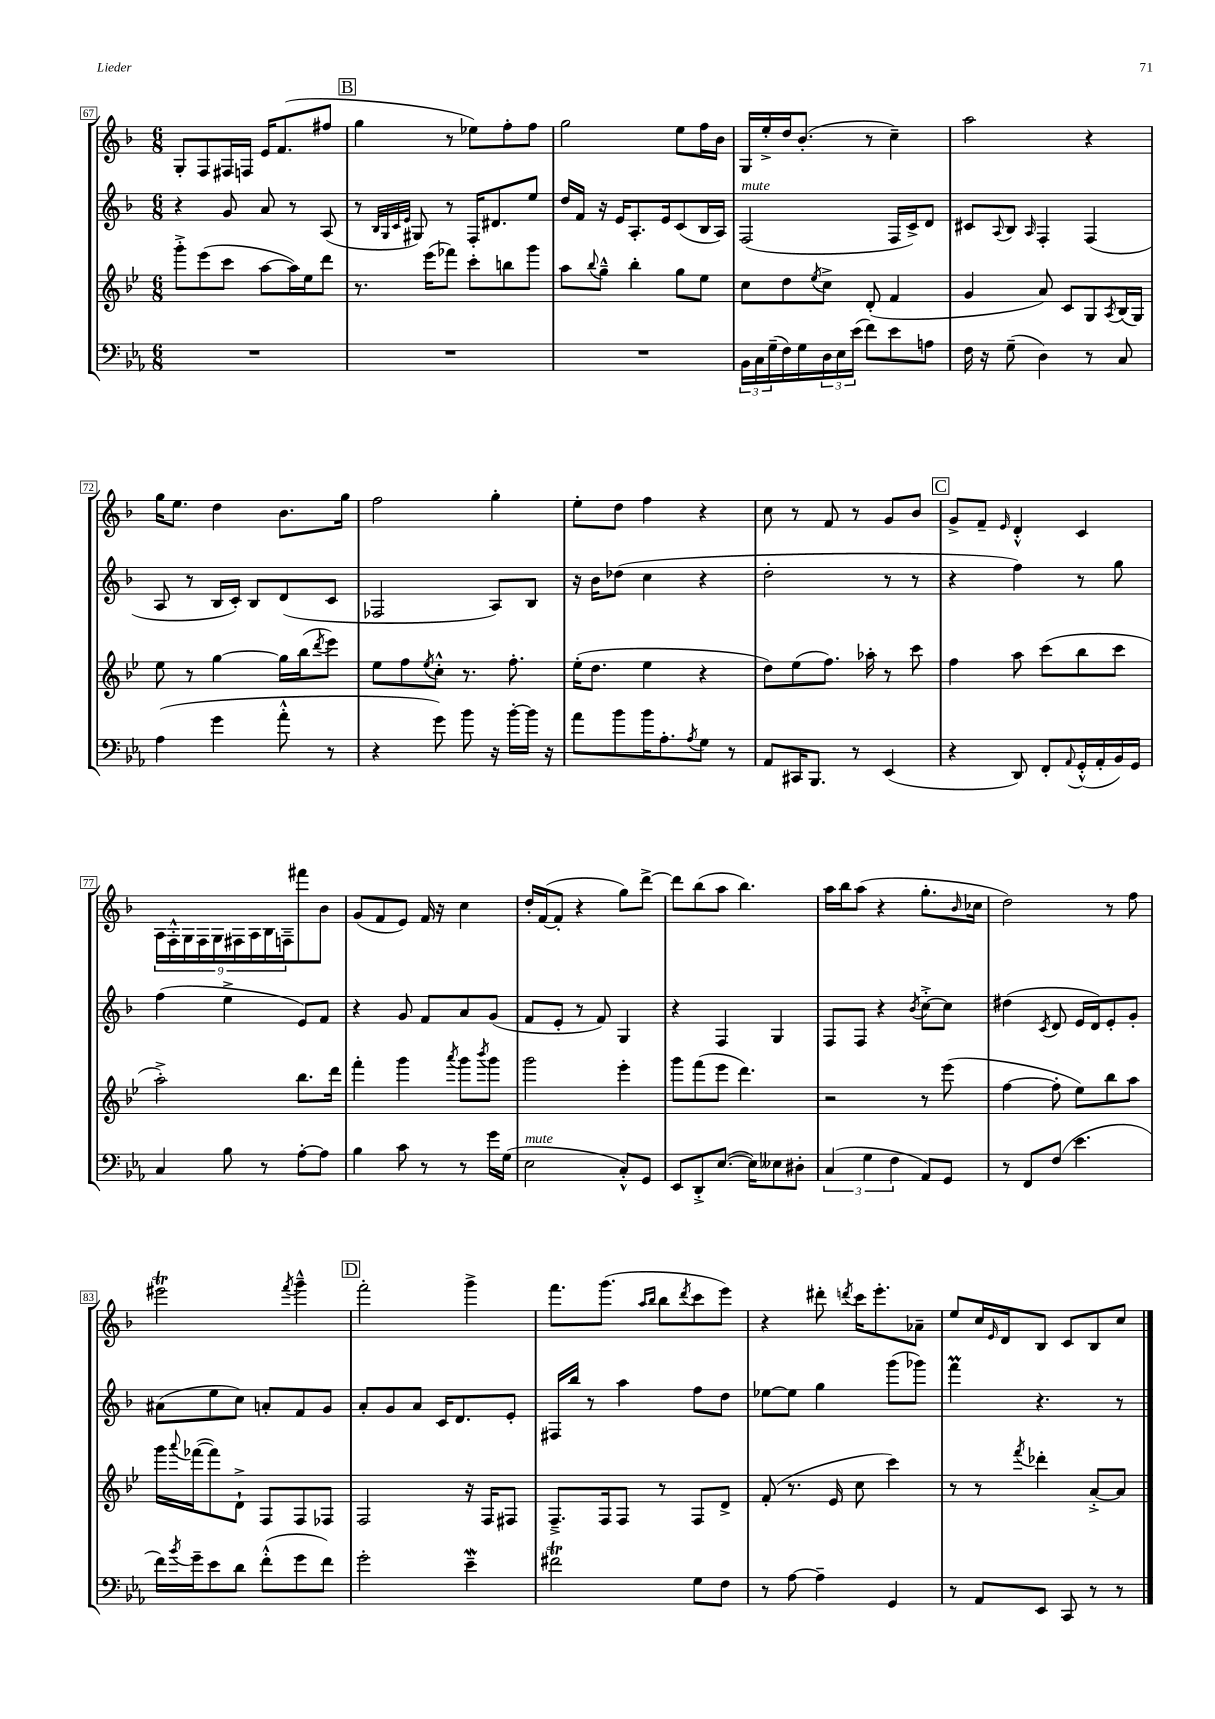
<<
\new StaffGroup <<
\new Staff = "s0" {
    \clef treble \key f \major \numericTimeSignature \time 6/8
    g8-. f8 fis16 f16 e'16 f'8.( fis''8 |
    \mark \markup { \box "B" } g''4 r8 ees''8) f''8-. f''8 |
    g''2 e''8 f''16 bes'16 |
    g16 e''16-.-> d''16 bes'8.-.( r8 c''4--) |
    a''2 r4 |
    g''16 e''8. d''4 bes'8. g''16 |
    f''2 g''4-. |
    e''8-. d''8 f''4 r4 |
    c''8 r8 f'8 r8 g'8 bes'8 |
    \mark \markup { \box "C" } g'8-> f'8-- \grace { e'16 } d'4-.-^ c'4 |
    \tuplet 9/8 { a16 f16-.-^ g16 f16 g16 fis16 a16 bes16 f16-- } fis'''8 bes'8 |
    g'8( f'8 e'8) f'16 r16 c''4 |
    d''16-. f'16~( f'8-. r4 g''8) d'''8~-> |
    d'''8 bes''8( a''8 bes''4.) |
    a''16 bes''16 a''8( r4 g''8.-. \grace { bes'16 } ces''16 |
    d''2) r8 f''8 |
    eis'''2\trill \acciaccatura { f'''8 } g'''4---^ |
    \mark \markup { \box "D" } f'''2-. g'''4-> |
    f'''8. g'''8.( \grace { a''16 bes''16 } bes''8 \acciaccatura { d'''8 } c'''8 e'''8) |
    r4 dis'''8-. \acciaccatura { d'''8 } c'''16 e'''8.-. aes'8-- |
    e''8 c''16 \grace { e'16 } d'16 bes8 c'8 bes8 c''8 \bar "|." |
}
\new Staff = "s1" {
    \clef treble \key f \major \numericTimeSignature \time 6/8
    r4 g'8 a'8 r8 a8( |
    \mark \markup { \box "B" } r8 \grace { bes32 g32 c'32 e'32 } gis8) r8 f16-. dis'8. e''8 |
    d''16 f'16 r16 e'16 a8.-. e'16 c'8( bes16 a16) |
    f2^\markup { \italic "mute" }( f16 c'16->) d'8 |
    cis'8 \appoggiatura { a8 } bes8 \grace { a16 } f4-. f4( |
    a8 r8 bes16 c'16-.) bes8 d'8( c'8 |
    fes2 a8) bes8 |
    r16 bes'16 des''8( c''4 r4 |
    d''2-. r8 r8 |
    \mark \markup { \box "C" } r4 f''4) r8 g''8 |
    f''4( e''4-> e'8) f'8 |
    r4 g'8 f'8 a'8 g'8( |
    f'8 e'8-. r8 f'8) g4 |
    r4 f4 g4 |
    f8 f8 r4 \acciaccatura { bes'8 } c''8~-.-> c''8 |
    dis''4( \acciaccatura { c'8 } d'8 e'16 d'16) e'8-. g'8-. |
    ais'8( e''8 c''8) a'8-. f'8 g'8 |
    \mark \markup { \box "D" } a'8-. g'8 a'8 c'16 d'8. e'8-. |
    fis16 bes''16 r8 a''4 f''8 d''8 |
    ees''8~ ees''8 g''4 g'''8( ges'''8) |
    f'''4\prall r4. r8 \bar "|." |
}
\new Staff = "s2" {
    \clef treble \key bes \major \numericTimeSignature \time 6/8
    g'''8-.-> ees'''8( c'''8 a''8~ a''16) ees''16 d'''8 |
    \mark \markup { \box "B" } r8. ees'''16( fes'''8) c'''8-. b''8 g'''8 |
    a''8 \appoggiatura { bes''8 } g''8---^ bes''4-. g''8 ees''8 |
    c''8 d''8 \acciaccatura { ees''8 } c''8-> d'8-.( f'4 |
    g'4 a'8) c'8 g8 \acciaccatura { a8 } bes16( g16) |
    ees''8 r8 g''4~ g''16 bes''16( \acciaccatura { d'''8 } ees'''8) |
    ees''8 f''8 \acciaccatura { ees''8 } c''8-.-^ r8. f''8.-. |
    ees''16-.( d''8. ees''4 r4 |
    d''8) ees''8( f''8.) aes''16-. r8 c'''8 |
    \mark \markup { \box "C" } f''4 a''8 c'''8( bes''8 c'''8 |
    a''2-.->) bes''8. d'''16 |
    f'''4-. g'''4 \acciaccatura { a'''8 } g'''8 \acciaccatura { bes'''8 } g'''8 |
    g'''2 ees'''4-. |
    g'''8 f'''8( ees'''8 d'''4.) |
    r2 r8 ees'''8( |
    f''4~ f''8-. ees''8) bes''8 a''8 |
    g'''16 \appoggiatura { a'''8 } fes'''16~( fes'''8) d'8-!-> f8 f8 fes8 |
    \mark \markup { \box "D" } f2 r16 f16 fis8 |
    f8.---> f16 f8 r8 f8 d'8-> |
    f'8-.( r8. ees'16 c''8 c'''4) |
    r8 r8 \acciaccatura { f'''8 } des'''4-. a'8~-.-> a'8 \bar "|." |
}
\new Staff = "s3" {
    \clef bass \key ees \major \numericTimeSignature \time 6/8
    R2. |
    \mark \markup { \box "B" } R2. |
    R2. |
    \tuplet 3/2 { bes,16 c16 g16--( } f16) g16 \tuplet 3/2 { d16 ees16 ees'16( } f'8) ees'8 a8 |
    f16 r16 g8--( d4) r8 c8 |
    aes4( g'4 aes'8-.-^ r8 |
    r4 g'8) bes'8 r16 bes'16~-. bes'16 r16 |
    aes'8 bes'8 bes'16 aes8.-. \acciaccatura { aes8 } g8 r8 |
    aes,8 cis,16 bes,,8. r8 ees,4( |
    \mark \markup { \box "C" } r4 d,8) f,8-. \appoggiatura { aes,8 } g,16-.-^( aes,16-. bes,16) g,16 |
    c4 bes8 r8 aes8~-. aes8 |
    bes4 c'8 r8 r8 g'16 g16( |
    ees2^\markup { \italic "mute" } c8-.-^) g,8 |
    ees,8 d,8-.-> ees8.~( ees16) eeses8 dis8-. |
    \tuplet 3/2 { c4( g4 f4 } aes,8) g,8 |
    r8 f,8 f8( ees'4. |
    f'16) \acciaccatura { bes'8 } g'16-- ees'8 d'8 f'8-.-^( g'8 f'8) |
    \mark \markup { \box "D" } g'2-. ees'4--\mordent |
    fis'2\trill g8 f8 |
    r8 aes8~ aes4-- g,4 |
    r8 aes,8 ees,8 c,8 r8 r8 \bar "|." |
}
>>
>>
\layout { \context { \Score currentBarNumber = #67 \override BarNumber.stencil = #(make-stencil-boxer 0.1 0.3 ly:text-interface::print) } }
